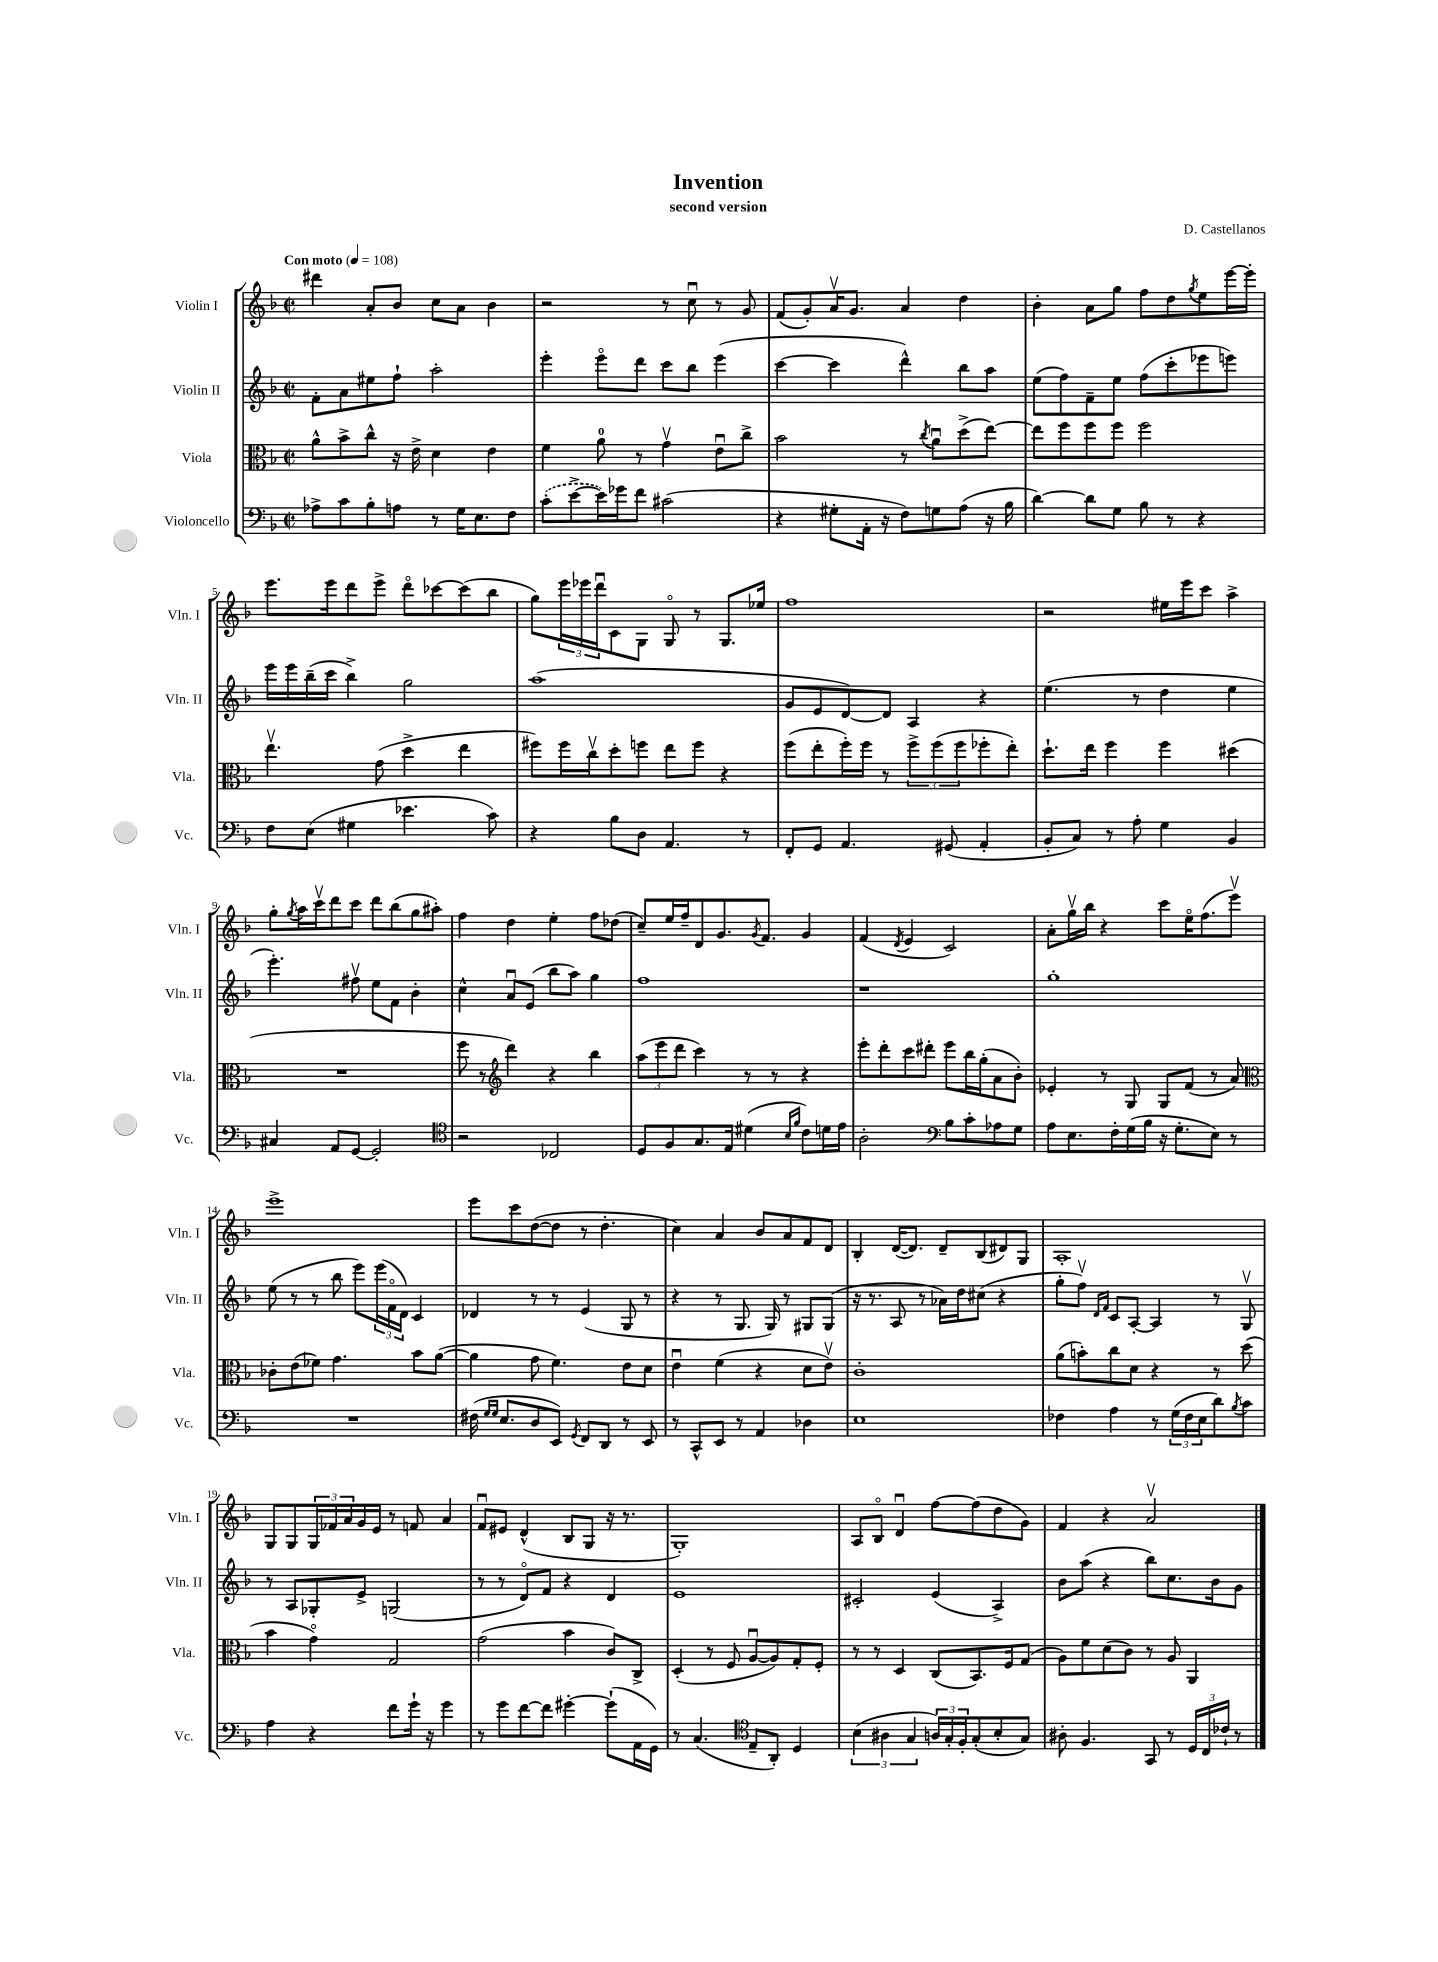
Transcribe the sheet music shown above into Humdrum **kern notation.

**kern	**kern	**kern	**kern
*part4	*part3	*part2	*part1
*staff4	*staff3	*staff2	*staff1
*I"Violoncello	*I"Viola	*I"Violin II	*I"Violin I
*I'Vc.	*I'Vla.	*I'Vln. II	*I'Vln. I
*clefF4	*clefC3	*clefG2	*clefG2
*k[b-]	*k[b-]	*k[b-]	*k[b-]
*M2/2	*M2/2	*M2/2	*M2/2
*met(c|)	*met(c|)	*met(c|)	*met(c|)
*MM108	*MM108	*MM108	*MM108
=1	=1	=1	=1
!	!	!	!LO:TX:a:B:t=Con moto
8A-X^\L	8a^^\L	8f'\L	4ddd#X\
8c\	8b-^\	8a\	.
8B-'\	8cc^^\J	8ee#X\	8a'/L
8An\J	16r	8ff`\J	8b-/J
.	16e^\	.	.
8r	4d\	2aa'\	8cc\L
16G\KL	.	.	8a\J
8.E\	.	.	.
.	4e\	.	4b-\
8F\J	.	.	.
=2	=2	=2	=2
(8c'\L	4f\	4eee'\	2r
[8e^\	.	.	.
16e\L])	8a\	8eee\L	.
16g-X\J	.	.	.
8f\J	8r	8ddd\J	.
(2c#X\	4gv\	8ccc\L	8r
.	.	8bb-\J	8ccu\
.	8eu\L	(4eee\	8r
.	8cc^\J	.	8g/
=3	=3	=3	=3
4r	2b-\	[4ccc\	(8f/L
.	.	.	8g'/)
8G#X'\L	.	4ccc\]	16av/K
.	.	.	8.g/J
16AA'\Jk	.	.	.
16r	.	.	.
8F\L)	8r	4ddd^^\)	4a/
.	8qcc/	.	.
8Gn\	8au\L	.	.
(8A\J	(8dd^\	8bb-\L	4dd\
16r	[8ee\J)	8aa\J	.
16B-\	.	.	.
=4	=4	=4	=4
[4d\)	8ee\L]	(8ee\L	4b-'\
.	8ff\	8ff\)	.
8d\L]	8ff\	8f~\	8a\L
8G\J	8ff\J	8ee\J	8gg\J
8B-\	2ff\	(8ff\L	8ff\L
8r	.	8ccc'\	8dd\
.	.	.	8qgg/
4r	.	8eee-X\	8ee\
.	.	8eeen\J)	[16eee\L
.	.	.	16eee'\JJ]
!!LO:LB:g=z
=5	=5	=5	=5
8F\L	4.eev\	16eee\LL	8.eee\L
.	.	16eee\	.
(8E\J	.	(16bb-~\	.
.	.	16ccc\JJ	16eee\k
4G#X\	.	4bb-^\)	8ddd\
.	(8g\	.	8eee^\J
4.e-X\	4dd^\	2gg\	8ddd\L
.	.	.	[8ccc-X\
.	4ee\	.	(8ccc-\]
8c\)	.	.	8bb-\J
=6	=6	=6	=6
4r	8ff#X\L)	(1aa	8gg\L)
.	16ff#\L	.	24eee\L
.	.	.	24eee-X\
.	16ccv\J	.	.
.	.	.	24dddu\J
8B-\L	8dd'\	.	8c\
8D\J	8ffn\J	.	8G\J
4.AA/	8ee\L	.	8G/
.	8ff\J	.	8r
.	4r	.	8.G/L
8r	.	.	.
.	.	.	16ee-X/Jk
=7	=7	=7	=7
8FF'/L	(8ff\L	8g/L	1ff
8GG/J	8ee'\	8e/	.
4.AA/	16ff'\L)	[8d/)	.
.	16ff\JJ	.	.
.	8r	8d/J]	.
.	12ff^\L	4A/	.
.	(12ff\	.	.
(8GG#X/	.	.	.
.	12ff\	.	.
4AA'/	8ff-X'\	4r	.
.	8ee'\J)	.	.
=8	=8	=8	=8
8BB-'/L	8.dd`\L	(4.ee\	2r
8C/J)	.	.	.
.	16ee\Jk	.	.
8r	4ff\	.	.
8A'\	.	8r	.
4G\	4ff\	4dd\	16ee#X\LL
.	.	.	16eee\J
.	.	.	8ccc\J
4BB-/	(4dd#X\	4ee\	4aa^\
!!LO:LB:g=z
=9	=9	=9	=9
4C#X/	1r	4.eee'\)	8gg'\L
.	.	.	8qgg/
.	.	.	16aa\L
.	.	.	16cccv\J
8AA/L	.	.	8ddd\
[8GG/J	.	8ff#Xv\	8ccc\J
2GG'/]	.	8ee\L	8ddd\L
.	.	8f\J	(8bb-\
.	.	4b-'\	8gg\
.	.	.	8aa#X'\J)
=10	=10	=10	=10
*clefC4	*	*	*
2r	8ff\	4cc^^\	4ff\
.	8r	.	.
*	*clefG2	*	*
.	4ddd\)	8au/L	4dd\
.	.	(8e/J	.
2C-X/	4r	8bb-\L	4ee'\
.	.	8aa\J)	.
.	4bb-\	4gg\	8ff\L
.	.	.	(8dd-X\J
=11	=11	=11	=11
8D/L	(12aa\L	1ff	8cc~/L)
.	12eee\	.	.
8F/	.	.	16ee/L
.	12ddd\J	.	.
.	.	.	16ff~/J
8.G/	4ccc\)	.	8d/
.	.	.	8.g/
16E/Jk	.	.	.
(4d#X\	8r	.	.
.	.	.	8qg/
.	.	.	8.f/J
.	8r	.	.
16qqB-/LL	.	.	.
16qqf/JJ	.	.	.
8c\L)	4r	.	4g/
16dn\L	.	.	.
16e\JJ	.	.	.
=12	=12	=12	=12
2A'\	8eee'\L	1r	(4f/
.	8ddd'\	.	.
.	.	.	8qd/
.	8ccc\	.	4e/
.	8ddd#X'\J	.	.
*clefF4	*	*	*
8B-\L	8eee\L	.	2c/)
8c'\	16bb-\L	.	.
.	(16gg'\J	.	.
8A-X\	8a\	.	.
8G\J	8b-'\J)	.	.
=13	=13	=13	=13
8A\L	4e-X'/	1gg'	8a'\L
8.E\	.	.	16ggv\L
.	.	.	16bb-\JJ
.	8r	.	4r
16F'\L	.	.	.
(16G\	8G/	.	.
16B-\JJ	.	.	.
16r	8G/L	.	8ccc\L
8.G'\L	.	.	.
.	(8f/J	.	16ee\K
.	.	.	(8.ff\
8E\J)	8r	.	.
8r	8a/)	.	8eeev\J)
!!LO:LB:g=z
=14	=14	=14	=14
*	*clefC3	*	*
1r	8c-X'\L	(8ee\	1eee^
.	(8e\	8r	.
.	8f-X\J)	8r	.
.	4.g\	8bb-\	.
.	.	8eee\L)	.
.	.	(24eee\L	.
.	.	24f\	.
.	.	24d\JJ)	.
.	8b-\L	4c/	.
.	([8a\J	.	.
=15	=15	=15	=15
(16F#X\	4a\]	4d-X/	8eee\L
16qqG/LL	.	.	.
16qqG/JJ	.	.	.
8.E/L	.	.	.
.	.	.	8ccc\
8D/	8g\	8r	([8dd\
8EE/J)	4.f\)	8r	8dd\J]
8qGG/	.	.	.
8FF/L	.	(4e/	8r
8DD/J	.	.	4.dd'\
8r	8e\L	8G/	.
8EE/	8d\J	8r	.
=16	=16	=16	=16
8r	4eu\	4r	4cc\)
8CC^^/L	.	.	.
8EE/J	(4f\	8r	4a/
8r	.	8.G/	.
4AA/	4r	.	8b-/L
.	.	16G/)	.
.	.	8r	8a/
4D-X\	8d\L	8G#X/L	8f/
.	8ev\J)	(8G#/J	8d/J
=17	=17	=17	=17
1E	1c'	16r	4B-'/
.	.	8.r	.
.	.	8A/	([16d/KL
.	.	.	8.d/J])
.	.	8r	.
.	.	16a-X\LL)	8d~/L
.	.	16dd\J	.
.	.	(8cc#X\J	(8B-/
.	.	4r	8d#X/)
.	.	.	8G/J
=18	=18	=18	=18
4F-X\	(8a\L	8gg'\L	1A'
.	8bn'\)	8ffv\J)	.
.	.	16qqd/LL	.
.	.	16qqf/JJ	.
4A\	8cc\	8c/L	.
.	8d\J	[8A'/J	.
8r	4r	4A/]	.
(24G\LL	.	.	.
24F-\	.	.	.
24E\J	.	.	.
8d\)	8r	8r	.
8qB-/	.	.	.
8c\J	(8dd\	8Gv/	.
!!LO:LB:g=z
=19	=19	=19	=19
4A\	4b-\	8r	8G/L
.	.	8A/L	8G/
4r	4g\)	8G-X'/	24G/L
.	.	.	24f-X/
.	.	.	24a/
.	.	8e^/J	16g/
.	.	.	16e/JJ
8f\L	2G/	(2Gn/	8r
16g`\Jk	.	.	8fn/
16r	.	.	.
4g\	.	.	4a/
=20	=20	=20	=20
8r	(2g\	8r	8fu/L
8g\L	.	8r	8e#X/J
[8f\	.	8d/L)	(4d^^/
8f\J]	.	8f/J	.
[4g#X'\	4b-\	4r	8B-/L
.	.	.	8G/J
(8g#`\L]	8c/L)	4d/	16r
.	.	.	8.r
16AA\L	8C^/J	.	.
16GG\JJ)	.	.	.
=21	=21	=21	=21
8r	(4D'/	1e	1G')
(4.C/	.	.	.
.	8r	.	.
.	8F/	.	.
*clefC4	*	*	*
8E~/L	[8Au/L	.	.
8AA'/J)	8A/])	.	.
4D/	8G'/	.	.
.	8F'/J	.	.
=22	=22	=22	=22
(6B-\	8r	2c#X'/	8A/L
.	8r	.	8B-/J
6A#X\	.	.	.
.	4D/	.	4du/
6G/	.	.	.
24An/LL)	(8C/L	(4e/	[8ff\L
24G'/	.	.	.
24F'/J	.	.	.
(8G'/	8.BB-/)	.	(8ff\]
8B-'/	.	4A^/)	8dd\
.	16F/k	.	.
8G/J)	(8G/J	.	8g\J)
=23	=23	=23	=23
8A#X'\	8A\L)	8b-\L	4f/
4.F/	8f\	(8aa\J	.
.	(8d\	4r	4r
.	8c\J)	.	.
8GG/	8r	8bb-\L)	2av/
8r	8A/	8.cc\	.
24D/LL	4AA/	.	.
24C/	.	.	.
.	.	16b-\k	.
24c-X`/JJ	.	.	.
8r	.	8g\J	.
==	==	==	==
*-	*-	*-	*-
